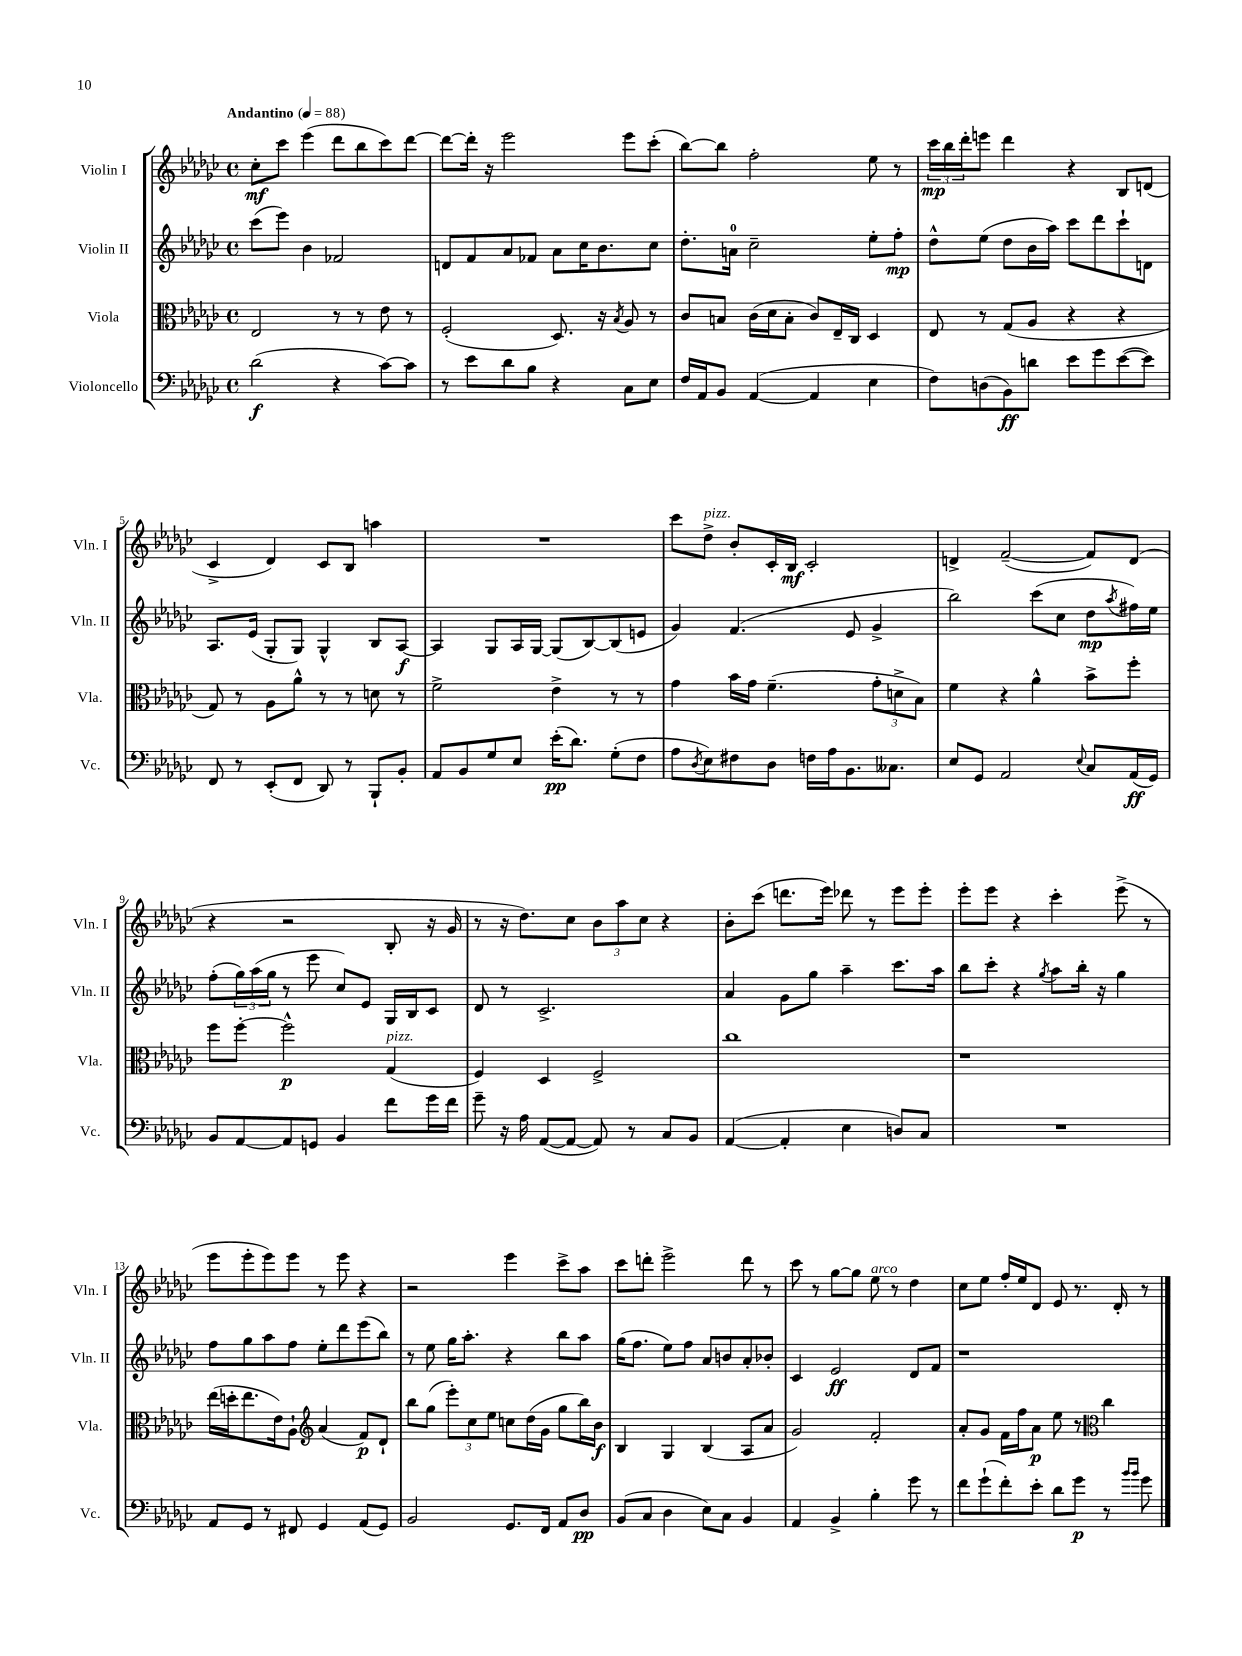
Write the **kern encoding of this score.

**kern	**kern	**kern	**kern
*staff4	*staff3	*staff2	*staff1
*clefF4	*clefC3	*clefG2	*clefG2
*k[b-e-a-d-g-c-]	*k[b-e-a-d-g-c-]	*k[b-e-a-d-g-c-]	*k[b-e-a-d-g-c-]
*M4/4	*M4/4	*M4/4	*M4/4
*met(c)	*met(c)	*met(c)	*met(c)
*MM88	*MM88	*MM88	*MM88
(2d-\	2E-/	(8ccc-\L	8cc-'\L
.	.	8eee-\J)	8ccc-\J
.	.	4b-\	(4eee-\
4r	8r	2f-/	8ddd-\L
.	8r	.	8bb-\
[8c-\L)	8e-\	.	8ccc-\)
8c-\]J	8r	.	[8ddd-\J
=	=	=	=
8r	(2F'/	8d/L	8ddd-\_L
8e-\L	.	8f/	16ddd-'\]Jk
.	.	.	16r
8d-\	.	8a-/	2eee-\
8B-\J	.	8f-/J	.
4r	8.D-/)	8a-\L	.
.	.	16cc-\K	.
.	16r	8.b-\	.
.	8qB-/	.	.
8C-\L	8A-/	.	8eee-\L
8E-\J	8r	8cc-\J	(8ccc-'\J
=	=	=	=
16F/LL	8c-/L	8.dd-'\L	[8bb-\L)
16AA-/J	.	.	.
8BB-/J	8B/J	.	8bb-\]J
.	.	16a\Jk	.
([4AA-/	(16c-\LL	2cc-~\	2ff'\
.	16d-\J	.	.
.	8B'\J	.	.
4AA-/]	8c-/L)	.	.
.	16E-~/L	.	.
.	16C-/JJ	.	.
4E-\	4D-/	8ee-'\L	8ee-\
.	.	8ff'\J	8r
=	=	=	=
8F\L)	8E-/	8dd-^^\L	24ccc-\LL
.	.	.	24bb-\
.	.	.	24ddd-'\J
(8D\	8r	(8ee-\J	8eee\J
8BB-\)	(8G-/L	8dd-\L	4ddd-\
8d\J	8A-/J	16b-\L	.
.	.	16aa-\JJ)	.
8e-\L	4r	8ccc-\L	4r
8g-\	.	8ddd-\	.
([8e-\	4r	8ccc-`\	8B-/L
8e-\]J)	.	8d\J	(8d/J
=	=	=	=
8FF/	8G-/)	8.A-/L	4c-^/
8r	8r	.	.
.	.	(16e-/Jk	.
(8EE-'/L	8A-\L	8G-'/L	4d-/)
8FF/J	8a-^^\J	8G-/J)	.
8DD-/)	8r	4G-^^/	8c-/L
8r	8r	.	8B-/J
8BBB-`/L	8d\	8B-/L	4aa\
8BB-'/J	8r	[8A-/J	.
=	=	=	=
8AA-/L	2f^\	4A-/]	1r
8BB-/	.	.	.
8G-/	.	8G-/L	.
8E-/J	.	16A-/L	.
.	.	[16G-/JJ	.
(16e-'\LK	4e-^\	(8G-/]L	.
8.d-\J)	.	.	.
.	.	[8B-/)	.
(8G-'\L	8r	(8B-/]	.
8F\J	8r	8e/J	.
=	=	=	=
8A-\L	4g-\	4g-/)	8ccc-\L
8qD-/	.	.	.
8E-\)	.	.	8dd-^\J
8F#\	16b-\LL	(4.f/	8b-'/L
.	16g-\JJ	.	.
8D-\J	(4.f~\	.	16c-'/L
.	.	.	16B-/JJ
16F\LL	.	.	2c-'/
16A-\J	.	.	.
8.BB-\	.	8e-/	.
.	12g-'\L	4g-^/	.
8.C--\J	.	.	.
.	12d^\	.	.
.	12B-\J)	.	.
=	=	=	=
8E-/L	4f\	2bb-\)	4d^/
8GG-/J	.	.	.
2AA-/	4r	.	([2f~/
.	4a-^^\	(8ccc-\L	.
.	.	8cc-\J	.
8qqE-/	.	.	.
8C-/L	8b-^\L	8dd-\L	8f/]L)
.	.	8qaa-/	.
(16AA-/L	8ff'\J	16ff#\L)	(8d/J
16GG-/JJ)	.	16ee-\JJ	.
=	=	=	=
8BB-/L	8ff\L	(8ff'\L	4r
[8AA-/	[8ff'\J	24gg-\L)	.
.	.	(24aa-\	.
.	.	24gg-\JJ	.
8AA-/]	2ff^^\]	8r	2r
8GG/J	.	8eee-\	.
4BB-/	.	8cc-/L)	.
.	.	8e-/J	.
8f\L	(4G-/	16G-/LL	8B-'/
.	.	16B-/J	.
16g-\L	.	8c-/J	16r
16f\JJ	.	.	16g-/
=	=	=	=
8g-~\	4F/)	8d-/	8r
16r	.	8r	16r
16A-\	.	.	8.dd-\L)
([8AA-/L	4D-/	2.c-^/	.
8AA-/_J	.	.	8cc-\J
8AA-/])	2F^/	.	12b-\L
.	.	.	12aa-\
8r	.	.	.
.	.	.	12cc-\J
8C-/L	.	.	4r
8BB-/J	.	.	.
=	=	=	=
([4AA-/	1cc-	4a-/	8b-'\L
.	.	.	(8ccc-\J
4AA-'/]	.	8g-\L	8.ddd\L
.	.	8gg-\J	.
.	.	.	16eee-\Jk)
4E-\	.	4aa-~\	8ddd-\
.	.	.	8r
8D/L)	.	8.ccc-\L	8eee-\L
8C-/J	.	.	8eee-'\J
.	.	16aa-\Jk	.
=	=	=	=
1r	1r	8bb-\L	8eee-'\L
.	.	8ccc-'\J	8eee-\J
.	.	4r	4r
.	.	8qgg-/	.
.	.	8aa-\L	4ccc-'\
.	.	16bb-'\Jk	.
.	.	16r	.
.	.	4gg-\	(8eee-^\
.	.	.	8r
=	=	=	=
8AA-/L	(16ee-\LL	8ff\L	8eee-\L
.	16dd'\J	.	.
8GG-/J	8.ee-\	8gg-\	8eee-'\
8r	.	8aa-\	8eee-\)
.	16e-\k)	.	.
8FF#/	8A-`\J	8ff\J	8eee-\J
*	*clefG2	*	*
4GG-/	(4a-/	8ee-'\L	8r
.	.	8ddd-\	8eee-\
(8AA-/L	8f/L)	(8eee-\	4r
8GG-/J)	8d-`/J	8bb-\J)	.
=	=	=	=
2BB-/	8bb-\L	8r	2r
.	(8gg-\J	8ee-\	.
.	12eee-'\L)	16gg-\LK	.
.	.	8.aa-'\J	.
.	12cc-\	.	.
.	12ee-\J	.	.
8.GG-/L	8cc\L	4r	4eee-\
.	(16dd-\L	.	.
16FF/Jk	16g-\JJ	.	.
8AA-/L	8gg-\L	8bb-\L	8ccc-^\L
8D-/J	16bb-\L)	8aa-\J	8aa-\J
.	16b-\JJ	.	.
=	=	=	=
(8BB-/L	4B-/	(16gg-\LK	8ccc-\L
.	.	8.ff\J	.
8C-/J	.	.	8ddd'\J
4D-\	4G-/	8ee-\L)	2eee-^\
.	.	8ff\J	.
8E-\L)	(4B-/	8a-/L	.
8C-\J	.	8b/	.
4BB-/	8A-/L	8a-'/	8ddd\
.	8a-/J	8b-'/J	8r
=	=	=	=
4AA-/	2g-/)	4c-/	8ccc-\
.	.	.	8r
4BB-^/	.	2e-/	[8gg-\L
.	.	.	8gg-\]J
4B-'\	2f'/	.	8ee-\
.	.	.	8r
8g-\	.	8d-/L	4dd-\
8r	.	8f/J	.
=	=	=	=
8f\L	8a-'/L	1r	8cc-\L
(8g-`\	8g-/J	.	8ee-\J
8f'\)	16f\LL	.	16ff'/LL
.	16ff\J	.	16ee-/J
8e-'\J	8a-\J	.	8d-/J
8d-\L	8ee-\	.	8e-/
8g-\J	8r	.	8.r
*	*clefC3	*	*
8r	4cc-\	.	.
.	.	.	16d-'/
16qqb-/LL	.	.	.
16qqb-/JJ	.	.	.
8g-\	.	.	8r
==	==	==	==
*-	*-	*-	*-
